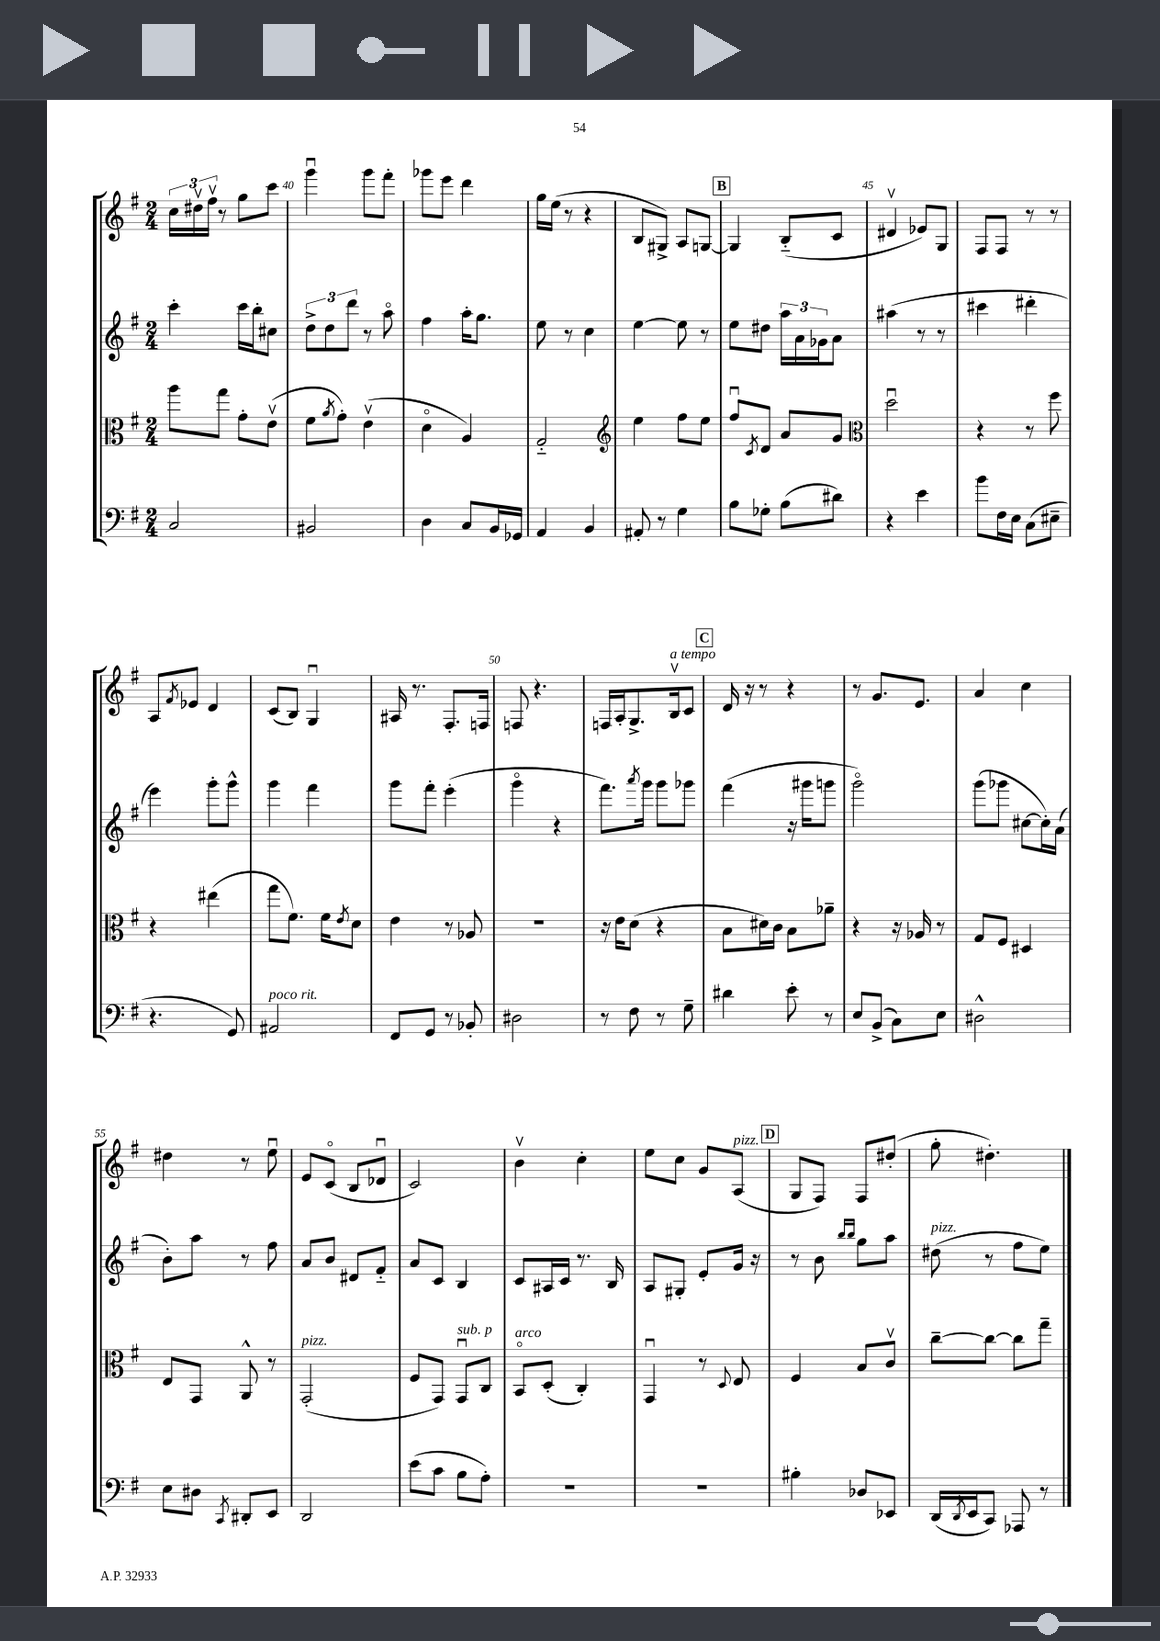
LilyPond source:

<<
\new StaffGroup <<
\new Staff = "s0" {
    \clef treble \key g \major \numericTimeSignature \time 2/4
    \tuplet 3/2 { c''16 dis''16\upbow fis''16\upbow } r8 g''8 c'''8 |
    g'''4\downbow g'''8 fis'''8-. |
    ges'''8 e'''8 d'''4 |
    g''16 e''16( r8 r4 |
    b8 gis8->) a8 g8~ |
    \mark \markup { \box "B" } g4 b8-_( c'8 |
    dis'4\upbow ees'8) g8 |
    fis8 fis8 r8 r8 |
    a8 \acciaccatura { fis'8 } ees'8 d'4 |
    c'8( b8) g4\downbow |
    ais16 r8. fis8.-. f16 |
    f8 r4. |
    f16 a16-. g8.-> b16\upbow^\markup { \italic "a tempo" } c'8 |
    \mark \markup { \box "C" } d'16 r16 r8 r4 |
    r8 g'8. e'8. |
    a'4 c''4 |
    dis''4 r8 e''8\downbow |
    e'8 c'8\flageolet( b8 des'8\downbow |
    c'2) |
    b'4\upbow c''4-. |
    e''8 c''8 g'8 a8^\markup { \italic "pizz." }( |
    \mark \markup { \box "D" } g8 fis8) fis8 dis''8-.( |
    g''8-. dis''4.-.) \bar "|." |
}
\new Staff = "s1" {
    \clef treble \key g \major \numericTimeSignature \time 2/4
    c'''4-. c'''16 b''16-. cis''8 |
    \tuplet 3/2 { d''8-> d''8 d'''8 } r8 a''8\flageolet |
    fis''4 a''16-. g''8. |
    e''8 r8 c''4 |
    e''4~ e''8 r8 |
    \mark \markup { \box "B" } e''8 dis''8 \tuplet 3/2 { a''16 a'16 ges'16 } a'8 |
    ais''4( r8 r8 |
    cis'''4 dis'''4-. |
    e'''4) g'''8-. g'''8-^ |
    g'''4 fis'''4 |
    g'''8 fis'''8-. e'''4-.( |
    g'''4\flageolet r4 |
    fis'''8.) \acciaccatura { a'''8 } g'''16 g'''8 ges'''8 |
    \mark \markup { \box "C" } fis'''4( r16 gis'''16 g'''8 |
    g'''2\flageolet) |
    g'''8( ges'''8 cis''8~ cis''16-.) a'16( |
    b'8-.) a''8 r8 fis''8 |
    a'8 b'8 dis'8 fis'8-_ |
    a'8 c'8 b4 |
    c'8 ais16 c'16 r8. b16 |
    a8 gis8-. e'8-. g'16 r16 |
    \mark \markup { \box "D" } r8 b'8 \grace { b''16 b''16 } g''8 a''8 |
    dis''8^\markup { \italic "pizz." }( r8 fis''8 e''8) \bar "|." |
}
\new Staff = "s2" {
    \clef alto \key g \major \numericTimeSignature \time 2/4
    a''8 g''8 g'8-. e'8\upbow( |
    fis'8 \acciaccatura { a'8 } g'8-.) e'4\upbow( |
    d'4\flageolet a4) |
    g2-_ |
    \clef treble e''4 fis''8 e''8 |
    \mark \markup { \box "B" } fis''8\downbow \acciaccatura { c'8 } d'8 a'8 g'8 |
    \clef alto d''2\downbow |
    r4 r8 fis''8 |
    r4 eis''4( |
    g''8 fis'8.) fis'16 \acciaccatura { e'8 } d'8 |
    e'4 r8 aes8 |
    R2 |
    r16 e'16 d'8( r4 |
    \mark \markup { \box "C" } b8 dis'16) c'16 b8 aes'8-- |
    r4 r16 aes16 r8 |
    g8 fis8 dis4 |
    e8 g,8 a,8-^ r8 |
    g,2-.^\markup { \italic "pizz." }( |
    fis8 g,8) g,8\downbow^\markup { \italic "sub. p" } c8 |
    b,8\flageolet^\markup { \italic "arco" } d8-.( c4-.) |
    g,4\downbow r8 \appoggiatura { d8 } e8 |
    \mark \markup { \box "D" } fis4 b8 c'8\upbow |
    c''8~-- c''8~ c''8 g''8-- \bar "|." |
}
\new Staff = "s3" {
    \clef bass \key g \major \numericTimeSignature \time 2/4
    c2 |
    bis,2 |
    d4 c8 b,16 ges,16 |
    a,4 b,4 |
    ais,8-. r8 g4 |
    \mark \markup { \box "B" } b8 ges8-. b8( dis'8) |
    r4 e'4 |
    b'8 fis16 e16 c8( eis8-- |
    r4. g,8) |
    ais,2^\markup { \italic "poco rit." } |
    fis,8 g,8 r8 bes,8-. |
    dis2 |
    r8 fis8 r8 g8-- |
    \mark \markup { \box "C" } dis'4 e'8-. r8 |
    e8 b,8->( c8) e8 |
    dis2-^ |
    e8 dis8 \acciaccatura { c,8 } dis,8-. e,8 |
    d,2 |
    e'8( c'8 b8 a8-.) |
    R2 |
    r2 |
    \mark \markup { \box "D" } bis4-. des8 ees,8 |
    d,16( \acciaccatura { d,8 } e,16 c,8) aes,,8 r8 \bar "|." |
}
>>
>>
\layout { \context { \Score currentBarNumber = #39 \override BarNumber.break-visibility = ##(#f #t #t) barNumberVisibility = #(every-nth-bar-number-visible 5) } }
